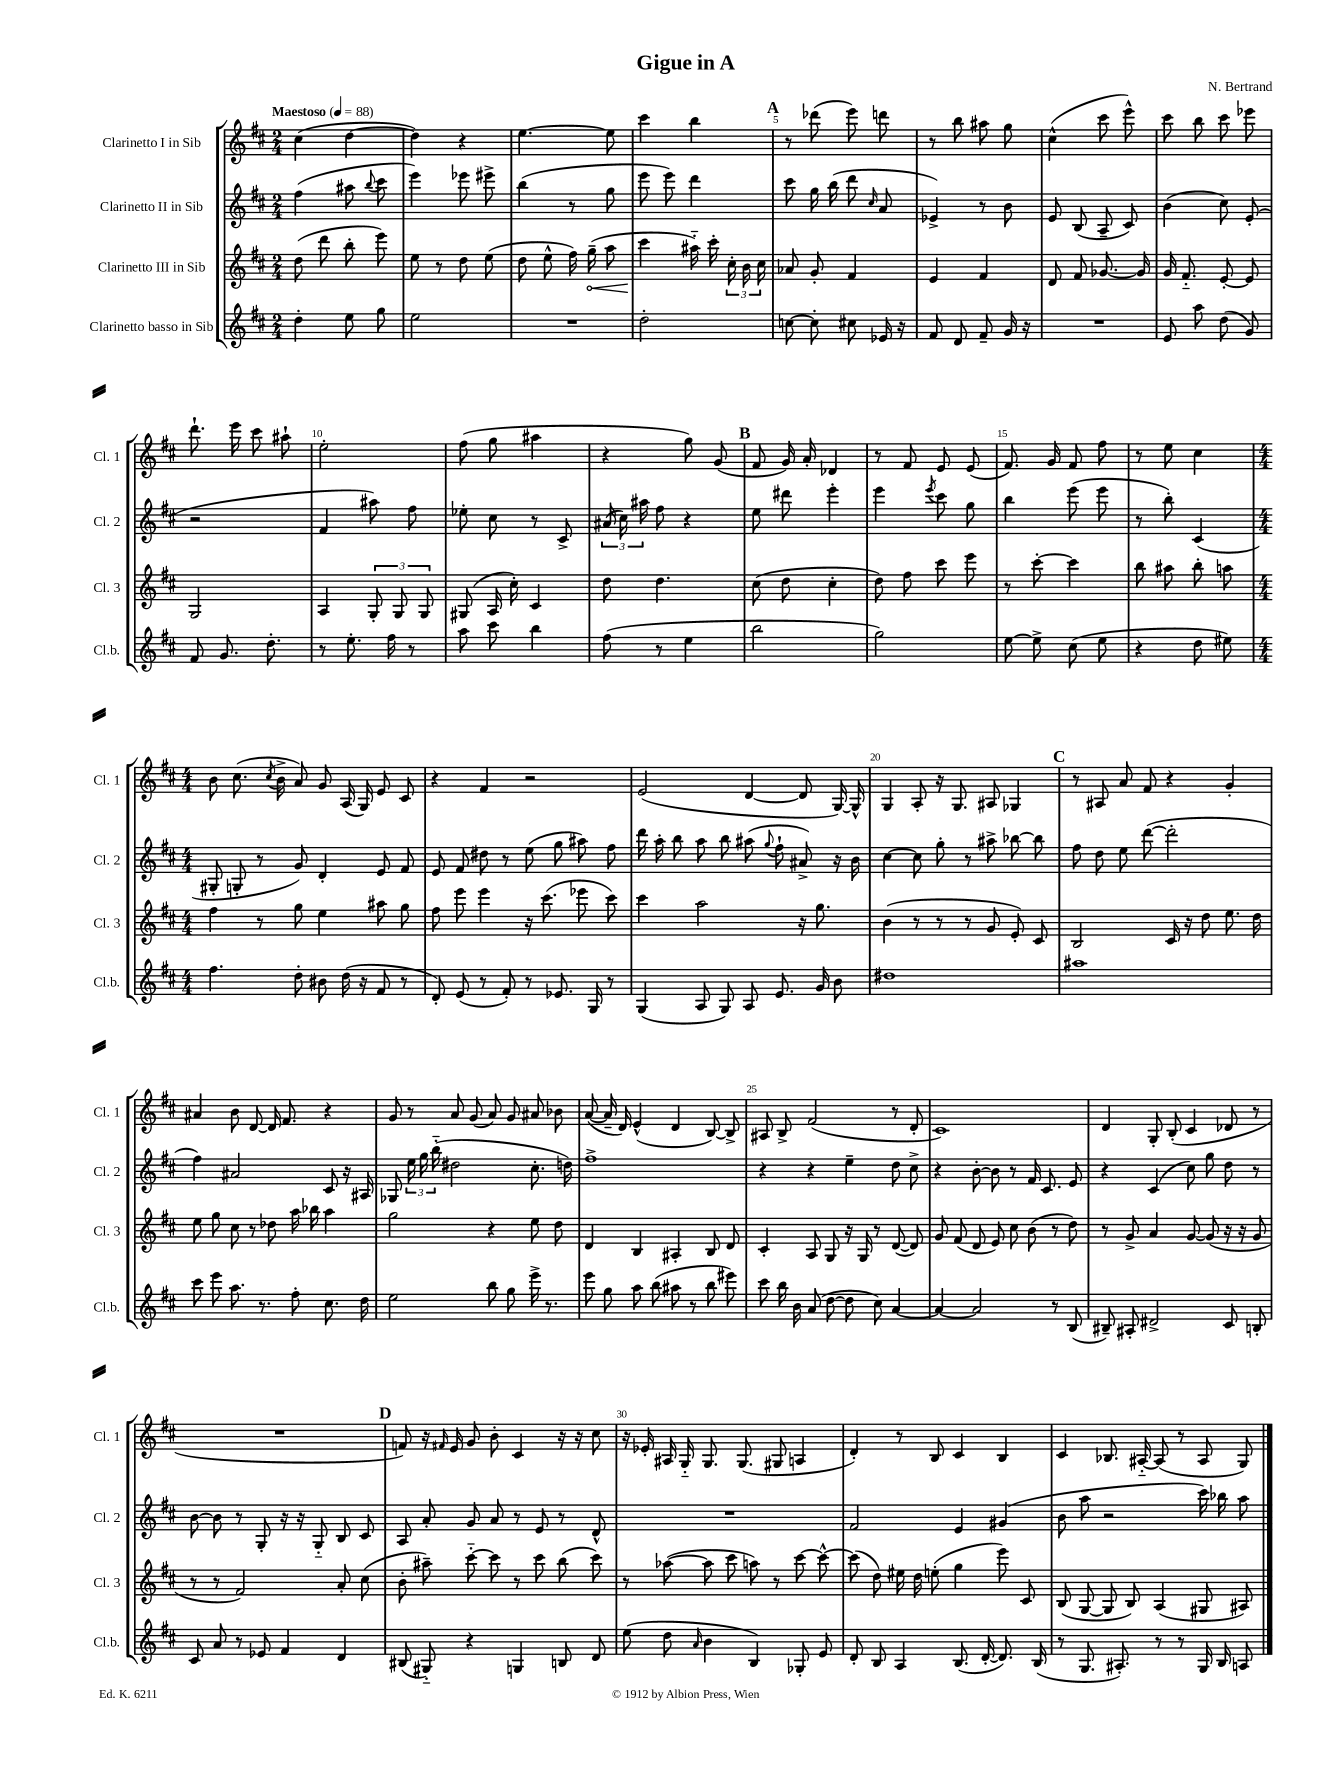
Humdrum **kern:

**kern	**kern	**kern	**kern
*staff4	*staff3	*staff2	*staff1
*clefG2	*clefG2	*clefG2	*clefG2
*k[f#c#]	*k[f#c#]	*k[f#c#]	*k[f#c#]
*M2/4	*M2/4	*M2/4	*M2/4
*MM88	*MM88	*MM88	*MM88
4dd'	(8dd	(4ff#	(4cc#
.	8ddd	.	.
8ee	8bb'	8aa#	[4dd
.	.	8qqbb	.
8gg	8eee)	8ccc#	.
=	=	=	=
2ee	8ee	4eee)	4dd])
.	8r	.	.
.	8dd	8eee-	4r
.	(8ee	8eee#^	.
=	=	=	=
2r	8dd	(4bb	[4.ee
.	8ee^^	.	.
.	16ff#)	8r	.
.	(16gg~	.	.
.	8aa	8gg	8ee]
=	=	=	=
2dd'	4ccc#	8eee	4ccc#
.	.	8eee)	.
.	16aa#'~)	4ddd	4bb
.	16ccc#'	.	.
.	24cc#'	.	.
.	24b	.	.
.	24cc#	.	.
=	=	=	=
[8cc	8a-	8ccc#	8r
8cc']	8g'	16gg	(8ddd-
.	.	(16bb	.
8cc#	4f#	8ddd	8eee)
.	.	16qqcc#	.
16e-	.	8a	8ddd
16r	.	.	.
=	=	=	=
8f#	4e	4e-^)	8r
8d	.	.	8bb
8f#~	4f#	8r	8aa#
16g	.	8b	8gg
16r	.	.	.
=	=	=	=
2r	8d	8e	(4cc#^^
.	8f#	(8B	.
.	[8.g-	8A~	8ccc#
.	.	8c#)	8eee^^)
.	16g-]	.	.
=	=	=	=
8e	16g	(4b	8ccc#
.	8.f#'~	.	.
8aa	.	.	8bb
(8dd	[8e'	8cc#)	8ccc#
8g)	8e]	(8e'	8eee-
=	=	=	=
8f#	2G	2r	8.ddd`
8.g	.	.	.
.	.	.	16eee
.	.	.	8ccc#
8.dd'	.	.	.
.	.	.	8aa#`
=	=	=	=
8r	4A	4f#	2ee'
8.ee'	.	.	.
.	12G'	8aa#)	.
16ff#	.	.	.
.	12G	.	.
8r	.	8ff#	.
.	12G	.	.
=	=	=	=
8aa	(8G#	8ee-'	(8ff#
8ccc#	16A	8cc#	8gg
.	16cc#')	.	.
4bb	4c#	8r	4aa#
.	.	8c#^	.
=	=	=	=
(8ff#	8dd	(24a#	4r
.	.	24cc#)	.
.	.	24aa#	.
8r	4.dd	8ff#	.
4ee	.	4r	8gg)
.	.	.	(8g
=	=	=	=
2bb	(8cc#	8ee	8f#
.	8dd	8ddd#	16g)
.	.	.	16a'
.	4cc#'	4eee'	4d-
=	=	=	=
2gg)	8dd)	4eee	8r
.	8ff#	.	8f#
.	.	8qeee	.
.	8ccc#	8ccc#	8e
.	8eee	8gg	(8e
=	=	=	=
[8ee	8r	4bb	8.f#)
8ee^]	[8ccc#'	.	.
.	.	.	16g
(8cc#	4ccc#]	(8eee	8f#
8ee	.	8eee	8ff#
=	=	=	=
4r	8bb	8r	8r
.	8aa#	8bb')	8ee
8dd	8bb'	(4c#	4cc#
8ee#)	8aa	.	.
=	=	=	=
*M4/4	*M4/4	*M4/4	*M4/4
4.ff#	4ff#	8G#'	8b
.	.	8G'	(8.cc#
.	8r	8r	.
.	.	.	8qcc#
.	.	.	16b^
8dd'	8gg	8g)	8a)
8b#	4ee	4d'	8g
(16dd	.	.	(16A
16r	.	.	16G)
8f#	8aa#	8e	8e
8r	8gg	8f#	8c#
=	=	=	=
8d')	8ff#	8e	4r
(8e	8eee	8f#	.
8r	4eee	8dd#	4f#
8f#')	.	8r	.
8r	16r	(8ee	2r
.	(8.ccc#	.	.
8.e-	.	8gg	.
.	8eee-	8aa#)	.
16G	.	.	.
8r	8ccc#)	8ff#	.
=	=	=	=
(4G	4ccc#	16ddd	(2e
.	.	16aa'	.
.	.	8bb	.
8A	2aa	8aa	.
8G)	.	8bb	.
8A	.	(8aa#	[4d
.	.	8qqgg	.
8.e	.	8ff#`	.
.	16r	8a#^)	8d]
16g	8.gg	.	.
8b	.	16r	[16G)
.	.	16b	16G^^]
=	=	=	=
1dd#	(4b	[4cc#	4G
.	8r	8cc#]	8A'
.	8r	8gg'	16r
.	.	.	8.G
.	8r	8r	.
.	8g	8aa#^	8A#
.	8e')	[8bb-	4G-
.	8c#	8bb-]	.
=	=	=	=
1aa#	2B	8ff#	8r
.	.	8dd	8A#
.	.	8ee	8a
.	.	([8ddd	8f#
.	16c#	2ddd']	4r
.	16r	.	.
.	8dd	.	.
.	8.ee	.	4g'
.	16dd	.	.
=	=	=	=
8ccc#	8ee	4ff#)	4a#
8eee	8gg	.	.
8.aa	8cc#	2a#	8b
.	8r	.	[8d
8.r	.	.	.
.	8dd-	.	16d]
.	.	.	8.f#
8ff#'	16aa	.	.
.	16bb-	.	.
8.cc#	4aa	8c#	4r
.	.	16r	.
16dd	.	16A#	.
=	=	=	=
2ee	2gg	8G-	8g
.	.	24ee	8r
.	.	24gg	.
.	.	(24bb'~	.
.	.	2dd#	8a
.	.	.	(8g
8bb	4r	.	8a)
8gg	.	.	8g
16eee^	8ee	8.cc#'	8a#
8.r	.	.	.
.	8dd	.	8b-
.	.	16dd)	.
=	=	=	=
8eee	4d	1ff#^	([8a
8gg	.	.	16a~]
.	.	.	16d)
8aa	4B	.	(4e^^
(8bb	.	.	.
8aa#	4A#'	.	4d
8r	.	.	.
8bb	8B	.	[8B)
8eee#)	8d	.	8B^]
=	=	=	=
8ccc#	4c#'	4r	8A#
16bb	.	.	8B^
16b	.	.	.
(8a	8A	4r	(2f#
[8dd	8G	.	.
8dd]	16r	4ee~	.
.	16G	.	.
8cc#)	8r	.	.
[4a	([8d	8dd	8r
.	8d])	8cc#^	8d'
=	=	=	=
4a_	8g	4r	1c#)
.	(8f#	.	.
2a]	8d	[8b'	.
.	8e)	8b]	.
.	8cc#	8r	.
.	(8b	16f#	.
.	.	8.c#	.
8r	8r	.	.
(8B	8dd)	8e	.
=	=	=	=
8B#~)	8r	4r	4d
8A#'	8g^	.	.
2d#^	4a	(4c#	8G'
.	.	.	(8B'
.	[8g	8cc#)	4c#
.	(8g]	8gg	.
8c#	16r	8dd	8d-
.	16r	.	.
8B'	8g	8r	8r
=	=	=	=
8c#	8r	[8b	1r
8a	8r	8b]	.
8r	2f#)	8r	.
8e-	.	8G'	.
4f#	.	16r	.
.	.	16r	.
.	.	8G'~	.
4d	8a'	8B	.
.	(8cc#	8c#	.
=	=	=	=
(8B#	8b'	8A	8f)
8G#'~)	8aa#~)	8a'	16r
.	.	.	16qqf#
.	.	.	16e
4r	[8ccc#'~	8g	8g
.	8ccc#]	8a	8b'
4G	8r	8r	4c#
.	8ccc#	8e	.
8B	(8bb	8r	16r
.	.	.	16r
8d	8ccc#)	8d^^	8cc#
=	=	=	=
(8ee	8r	1r	16r
.	.	.	16e-'
8dd	([8aa-	.	16A#
.	.	.	16G'~
16qqa	.	.	.
4b	8aa-]	.	8.G
.	8ccc#	.	.
.	.	.	(8.G
4B)	8aa)	.	.
.	8r	.	8G#
8G-'	[8ccc#	.	4A
8e	8ccc#^^_	.	.
=	=	=	=
8d'	(8ccc#]	2f#	4d')
8B	8dd)	.	.
4A	16ee#	.	8r
.	16dd	.	.
.	(8ee'	.	8B
(8.B	4gg	4e	4c#
[16d'	.	.	.
8.d])	8eee)	(4g#	4B
.	8c#	.	.
(16B	.	.	.
=	=	=	=
8r	(8B	8b	4c#
8.G	[8G	8aa	.
.	8G]	2r	8.B-
8.A#')	.	.	.
.	8B)	.	.
.	.	.	[16A#'~
8r	(4A	.	(8A#]
8r	.	.	8r
16G	8G#	16ccc#)	8A#
16B	.	16bb-	.
8A	8A#)	8aa	8G)
==	==	==	==
*-	*-	*-	*-
